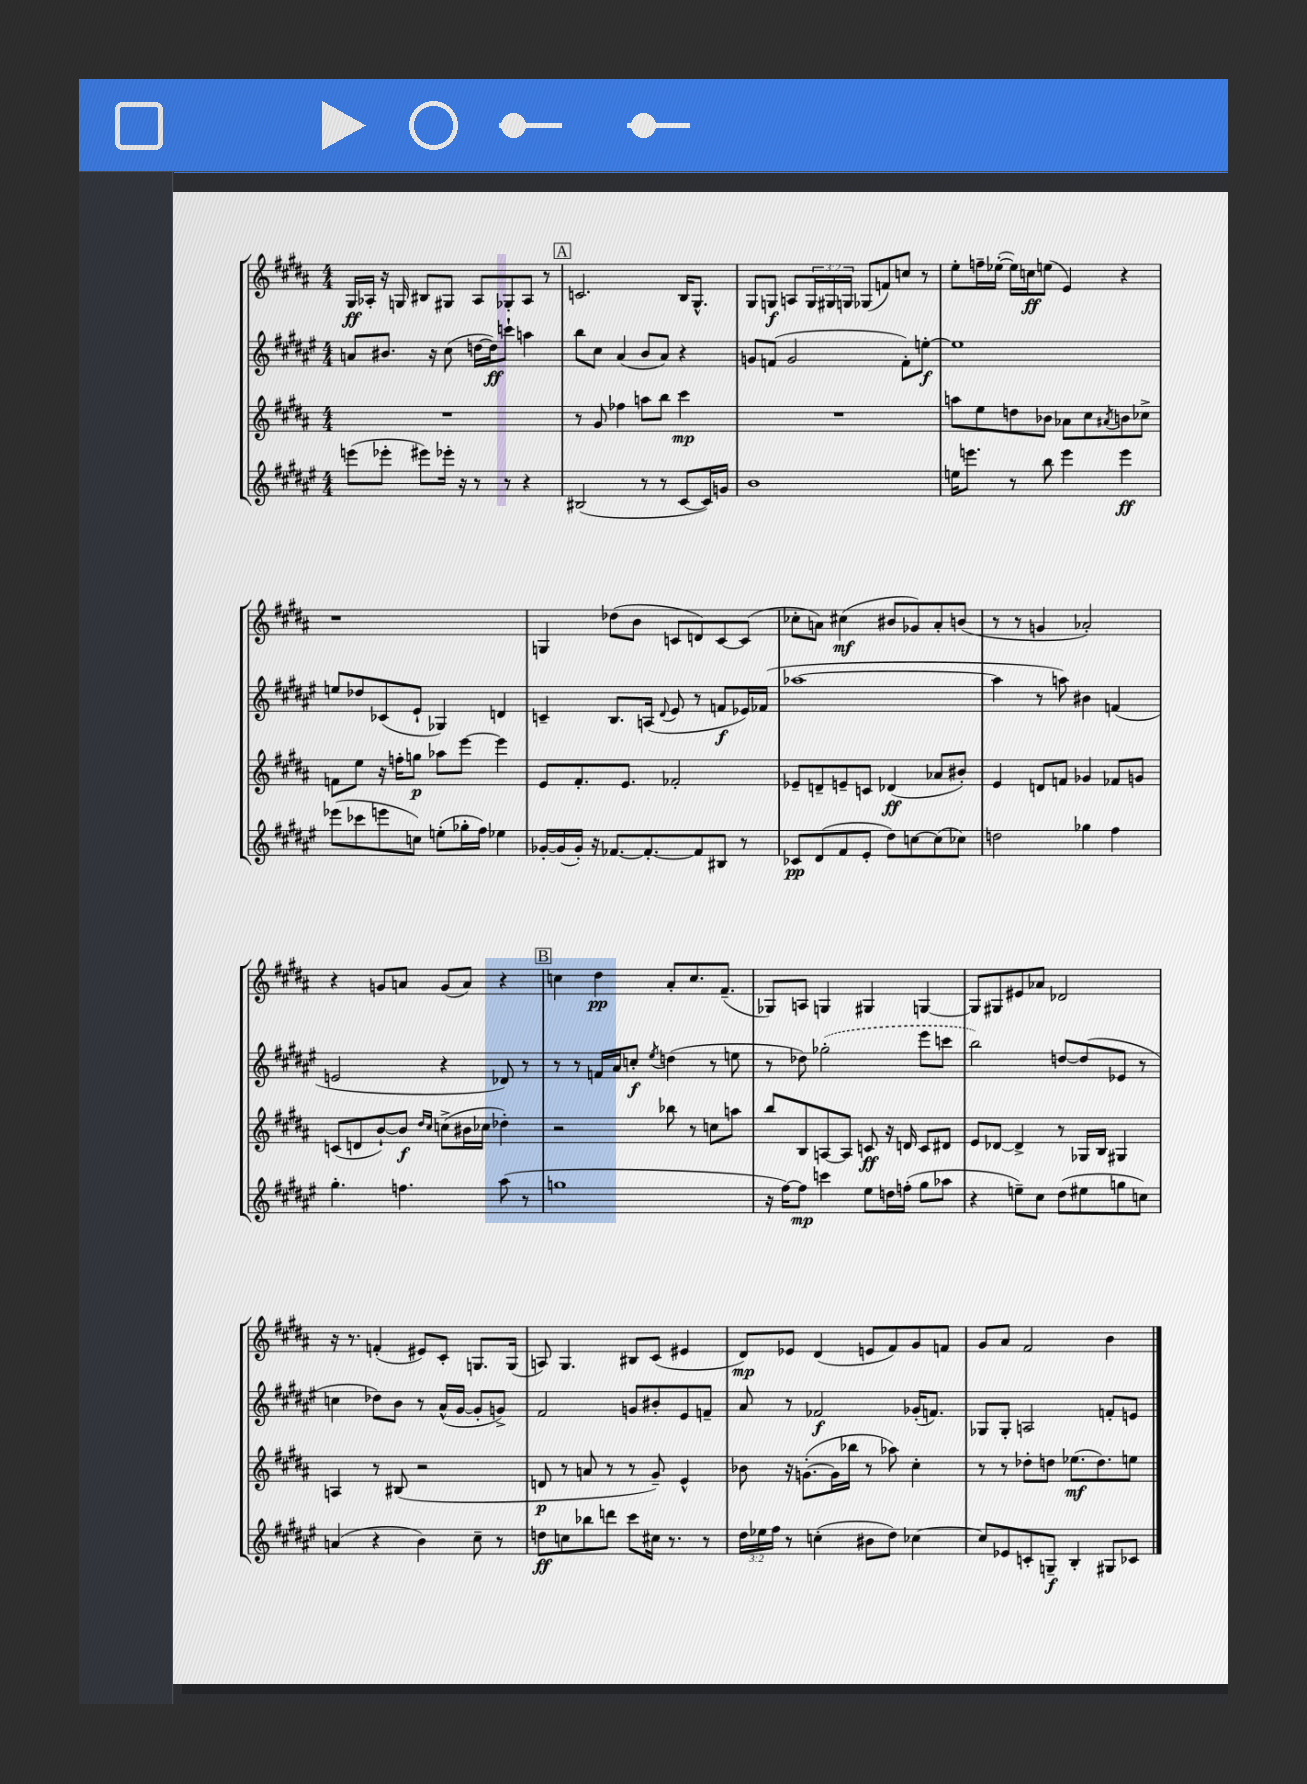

**kern	**kern	**kern	**kern
*staff4	*staff3	*staff2	*staff1
*clefG2	*clefG2	*clefG2	*clefG2
*k[f#c#g#d#a#e#]	*k[f#c#g#d#a#]	*k[f#c#g#d#a#e#]	*k[f#c#g#d#a#]
*M4/4	*M4/4	*M4/4	*M4/4
(8eee	1r	8a	16G#
.	.	.	16A-'
8eee-'	.	8.b#	16r
.	.	.	16G
8eee#)	.	.	8B#
.	.	16r	.
16eee-'	.	(8cc#	8G#
16r	.	.	.
8r	.	[16dd	8A-
.	.	16dd])	.
8r	.	8ccc`	8G-'
4r	.	4aa	8A-
.	.	.	8r
=	=	=	=
(2B#	8r	8bb	2.c
.	8g#	8cc#	.
.	4ff-	(4a#	.
8r	8aa	8b	.
8r	8bb	8a#)	.
[8c#	4ccc#	4r	16B
.	.	.	8.G#^^
16c#])	.	.	.
16g	.	.	.
=	=	=	=
1b	1r	8g	8G#
.	.	(8f	8G
.	.	2g	8A
.	.	.	24G
.	.	.	24G#
.	.	.	24G
.	.	.	(8G-
.	.	.	8f)
.	.	8f')	8cc
.	.	[8ee'	8r
=	=	=	=
16ee	8aa	1ee]	8ee'
8.eee	.	.	.
.	8ee	.	16ff~
.	.	.	([16ee-'
8r	8dd	.	16ee-])
.	.	.	16cc
8bb	8b-	.	(8ee
4eee	8a-	.	4e)
.	8cc#	.	.
.	8qa#	.	.
4eee	8b	.	4r
.	8cc-^	.	.
=	=	=	=
(8eee-	8f	8ee	1r
8ccc-	8ee	8dd-	.
8eee	16r	(8c-	.
.	16ff'	.	.
8cc)	8gg	8e#`	.
(8ee'	8aa-	4G-)	.
16gg-'	[8eee	.	.
16ff#)	.	.	.
4ee-	4eee]	4d	.
=	=	=	=
[16g-'	8e	4c~	4G
(16g-]	.	.	.
16g-')	8.f#'	.	.
16r	.	.	.
[8.f-	.	8.B	(8dd-
.	8.e	.	.
.	.	.	8b
8.f-'_	.	(16A	.
.	.	8qqd#	.
.	2f-'	8e#	8c
8f-]	.	8r	8d)
8B#	.	8f	[8c
8r	.	16e-)	(8c]
.	.	(16f-	.
=	=	=	=
8c-	8e-~	[1aa-	8cc-'
(8d#	8d~	.	8a)
8f#	8e~	.	(4cc#
8e#'	8c	.	.
8dd#)	(4d-	.	8b#
[8cc	.	.	8g-)
(8cc]	8a-	.	8a'
8cc-)	8b#')	.	(8b
=	=	=	=
2dd	4e	4aa-]	8r
.	.	.	8r
.	8d	8r	4g
.	8f	8aa)	.
4gg-	4g-	4b#	2a-')
4ff#	8f-	(4f	.
.	8g	.	.
=	=	=	=
4.gg#'	(8c	2e	4r
.	8d	.	.
.	[8b`)	.	8g
4.ff	8b]	.	8a
.	16qqdd#	.	.
.	16qqcc#	.	.
.	(8cc^	4r	(8g
.	16b#	.	8a)
.	16cc-	.	.
(8aa#	4dd-')	8d-)	4r
8r	.	8r	.
=	=	=	=
1gg	2r	8r	4cc
.	.	8r	.
.	.	16f	4dd#
.	.	16a#	.
.	.	8cc'	.
.	.	8qee#	.
.	8bb-	(4dd	8a#'
.	8r	.	8.cc
.	8cc	8r	.
.	.	.	(8.f#~
.	8aa	8ee	.
=	=	=	=
16r	8bb	8r	8G-)
[16ff#)	.	.	.
8ff#]	8B	8dd-)	8A
4ccc	[8A	(2gg-'	4G
.	8A]	.	.
8ee#	8c	.	4G#
16dd	16r	.	.
(16ff'	16d	.	.
8gg#	8c	8eee#	[4G
8aa-	8d#	8ccc	.
=	=	=	=
4r	8e	2bb)	8G]
.	[8d-	.	8G#
8ee~)	4d-^]	.	8e#
8cc#	.	.	8a-
(8dd#	8r	[8dd	2d-
8ee#	16G-	(8dd]	.
.	16B	.	.
8gg	4G#	8e-	.
8cc)	.	8r	.
=	=	=	=
(4a	4A	4cc	16r
.	.	.	8.r
4r	8r	8dd-)	(4f'
.	(8B#	8b	.
4b)	2r	8r	8e#)
.	.	(16a#^^	8c#'
.	.	[16g#	.
8cc#~	.	8g#']	8.G
8r	.	8g^)	.
.	.	.	(16G
=	=	=	=
8dd	8d	2f#	8A)
8cc	8r	.	4.G#
8bb-	8a	.	.
8ddd	8r	.	.
8ccc#	8r	8g	8B#
16cc#	8g#~)	8b#'	(8c#
8.r	.	.	.
.	4e^^	8e#	4e#
8r	.	8f~	.
=	=	=	=
24dd#	8b-	8a#	8d#)
24ee-	.	.	.
24ff#	.	.	.
8r	16r	8r	8e-
.	([8.g'	.	.
(4cc'	.	2f-	(4d#
.	16g]	.	.
.	16bb-	.	.
8b#	8r	.	8e
8dd#)	8aa-)	.	8f#)
[4cc-	4cc#'	(16g-'	8g#
.	.	8.f)	.
.	.	.	8f
=	=	=	=
8cc-]	8r	8G-	8g#
8e-	8r	8G-'	8a#
8c'	8dd-'	2A	2f#
8G~	8dd	.	.
4B'	(8.ee-	.	.
.	8.dd)	.	.
8G#	.	8f'	4b
8c-	8ee	8e	.
==	==	==	==
*-	*-	*-	*-
